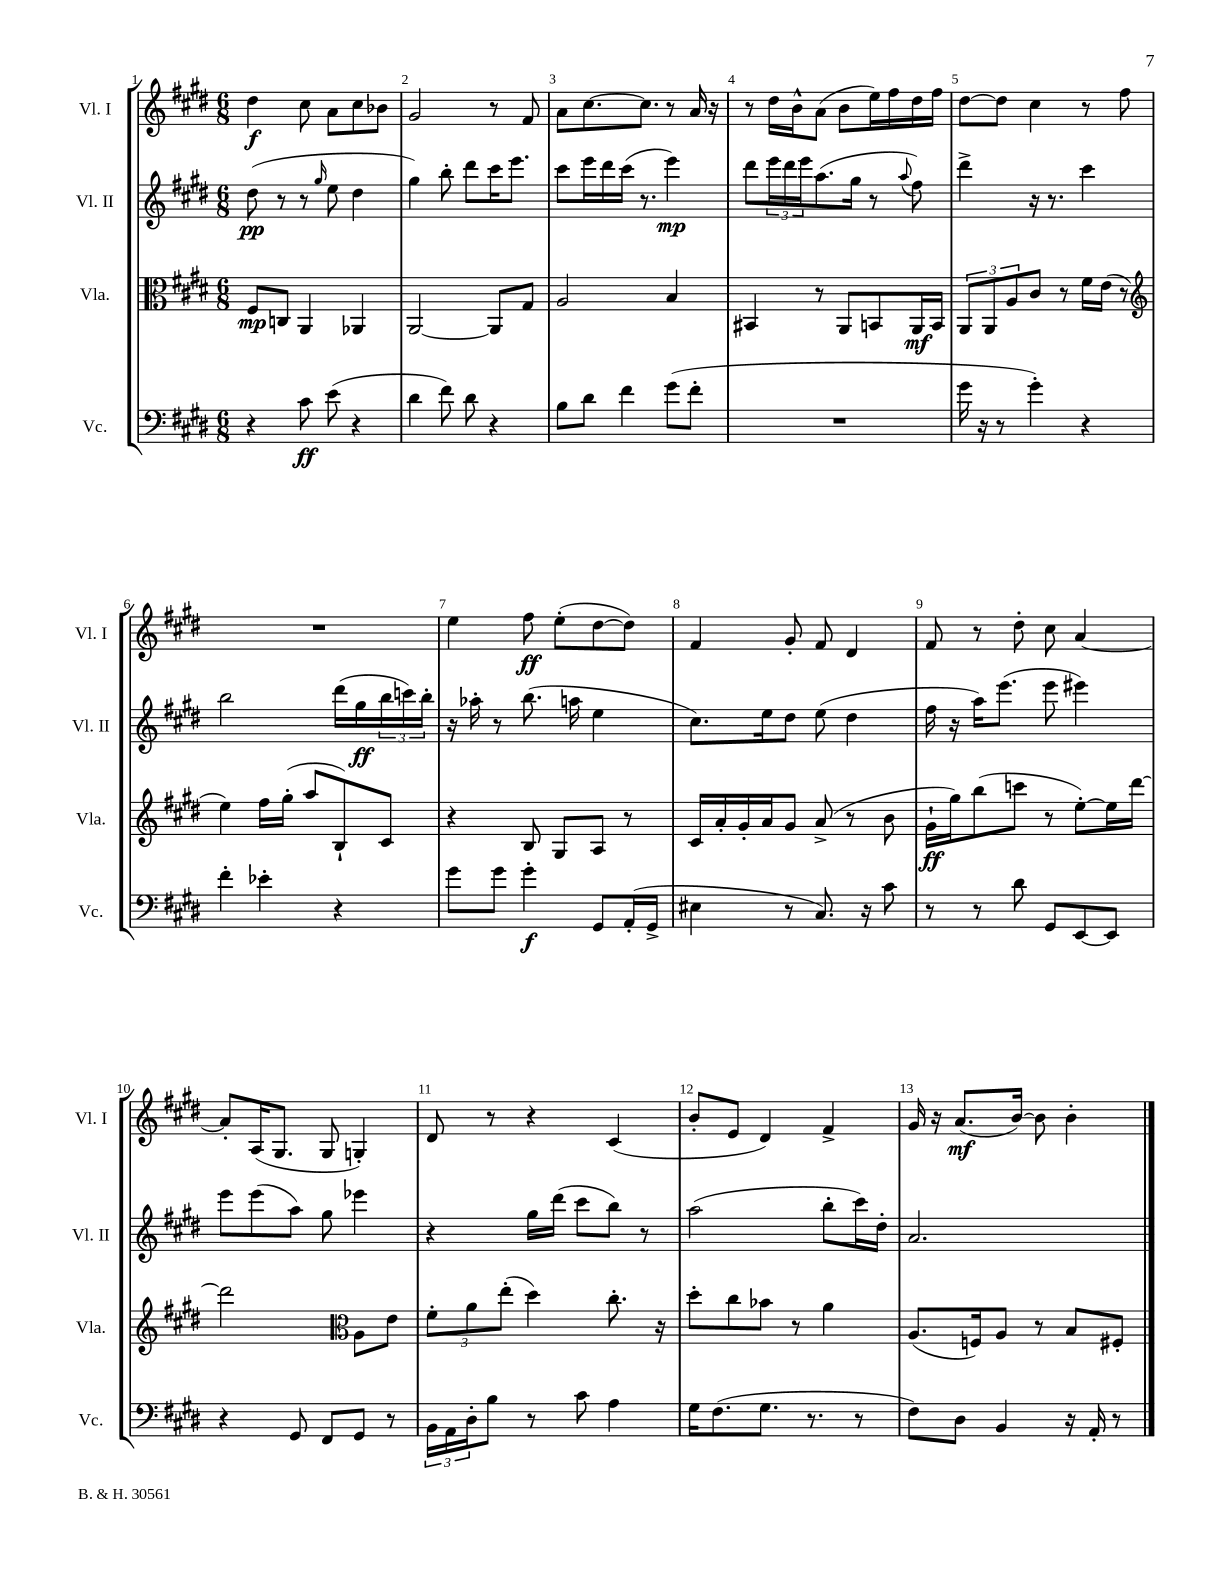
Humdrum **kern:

**kern	**dynam	**kern	**dynam	**kern	**dynam	**kern	**dynam
*part4	*part4	*part3	*part3	*part2	*part2	*part1	*part1
*staff4	*staff4	*staff3	*staff3	*staff2	*staff2	*staff1	*staff1
*I"Vc.	*	*I"Vla.	*	*I"Vl. II	*	*I"Vl. I	*
*I'Vc.	*	*I'Vla.	*	*I'Vl. II	*	*I'Vl. I	*
*clefF4	*	*clefC3	*	*clefG2	*	*clefG2	*
*k[f#c#g#d#]	*	*k[f#c#g#d#]	*	*k[f#c#g#d#]	*	*k[f#c#g#d#]	*
*M6/8	*	*M6/8	*	*M6/8	*	*M6/8	*
=1	=1	=1	=1	=1	=1	=1	=1
4r	.	8F#/L	mp	(8dd#\	pp	4dd#\	f
.	.	8Cn/J	.	8r	.	.	.
8c#\	ff	4AA/	.	8r	.	8cc#\	.
.	.	.	.	16qqgg#/	.	.	.
(8e\	.	.	.	8ee\	.	8a\L	.
4r	.	4AA-X/	.	4dd#\	.	8cc#\	.
.	.	.	.	.	.	8b-X\J	.
=2	=2	=2	=2	=2	=2	=2	=2
4d#\	.	[2AA/	.	4gg#\)	.	2g#/	.
8f#\)	.	.	.	8bb'\	.	.	.
8d#\	.	.	.	8ddd#\L	.	.	.
4r	.	8AA/L]	.	16ccc#\K	.	8r	.
.	.	.	.	8.eee\J	.	.	.
.	.	8G#/J	.	.	.	8f#/	.
=3	=3	=3	=3	=3	=3	=3	=3
8B\L	.	2A/	.	8ccc#\L	.	8a\L	.
8d#\J	.	.	.	16eee\L	.	[8.cc#\	.
.	.	.	.	16ddd#\	.	.	.
4f#\	.	.	.	(16ccc#\JJ	.	.	.
.	.	.	.	8.r	.	8.cc#\J]	.
(8g#\L	.	4B/	.	4eee\)	mp	8r	.
8f#'\J	.	.	.	.	.	16a/	.
.	.	.	.	.	.	16r	.
=4	=4	=4	=4	=4	=4	=4	=4
2.r	.	4BB#X/	.	8ddd#\L	.	8r	.
.	.	.	.	24eee\L	.	16dd#\LL	.
.	.	.	.	24ddd#\	.	.	.
.	.	.	.	.	.	16b^^\J	.
.	.	.	.	24eee\J	.	.	.
.	.	8r	.	(8.aa\	.	(8a\J	.
.	.	8AA/L	.	.	.	8b\L	.
.	.	.	.	16gg#\Jk	.	.	.
.	.	8BBn/	.	8r	.	16ee\L)	.
.	.	.	.	.	.	16ff#\	.
.	.	.	.	8qqaa/	.	.	.
.	.	16AA/L	mf	8ff#\)	.	16dd#\	.
.	.	16BB/JJ	.	.	.	16ff#\JJ	.
=5	=5	=5	=5	=5	=5	=5	=5
16g#\	.	12AA/L	.	4ddd#^\	.	[8dd#\L	.
16r	.	.	.	.	.	.	.
.	.	12AA/	.	.	.	.	.
8r	.	.	.	.	.	8dd#\J]	.
.	.	12A/	.	.	.	.	.
4g#'\)	.	8c#/J	.	16r	.	4cc#\	.
.	.	.	.	8.r	.	.	.
.	.	8r	.	.	.	.	.
4r	.	16f#\LL	.	4ccc#\	.	8r	.
.	.	(16e\JJ	.	.	.	.	.
.	.	8r	.	.	.	8ff#\	.
!!LO:LB:g=z
=6	=6	=6	=6	=6	=6	=6	=6
*	*	*clefG2	*	*	*	*	*
4f#'\	.	4ee\)	.	2bb\	.	2.r	.
4e-X'\	.	16ff#\LL	.	.	.	.	.
.	.	(16gg#'\JJ	.	.	.	.	.
.	.	8aa/L	.	.	.	.	.
4r	.	8B`/)	.	(16ddd#\LL	.	.	.
.	.	.	.	16gg#\	ff	.	.
.	.	8c#/J	.	24bb\	.	.	.
.	.	.	.	24cccn\)	.	.	.
.	.	.	.	24bb'\JJ	.	.	.
=7	=7	=7	=7	=7	=7	=7	=7
8g#\L	.	4r	.	16r	.	4ee\	.
.	.	.	.	16aa-X'\	.	.	.
8g#\J	.	.	.	8r	.	.	.
4g#'\	f	8B/	.	(8.bb\	.	8ff#\	ff
.	.	8G#/L	.	.	.	(8ee'\L	.
.	.	.	.	16aan\	.	.	.
8GG#/L	.	8A/J	.	4ee\	.	[8dd#\	.
(16AA'/L	.	8r	.	.	.	8dd#\J])	.
16GG#^/JJ	.	.	.	.	.	.	.
=8	=8	=8	=8	=8	=8	=8	=8
4E#X\	.	16c#/LL	.	8.cc#\L)	.	4f#/	.
.	.	16a'/	.	.	.	.	.
.	.	16g#'/	.	.	.	.	.
.	.	16a/J	.	16ee\k	.	.	.
8r	.	8g#/J	.	8dd#\J	.	8g#'/	.
8.C#/)	.	(8a^/	.	(8ee\	.	8f#/	.
.	.	8r	.	4dd#\	.	4d#/	.
16r	.	.	.	.	.	.	.
8c#\	.	8b\	.	.	.	.	.
=9	=9	=9	=9	=9	=9	=9	=9
8r	.	16g#`\LL	ff	16ff#\	.	8f#/	.
.	.	16gg#\J)	.	16r	.	.	.
8r	.	(8bb\	.	16aa\KL)	.	8r	.
.	.	.	.	(8.eee\J	.	.	.
8d#\	.	8cccn\J	.	.	.	8dd#'\	.
8GG#/L	.	8r	.	8eee\	.	8cc#\	.
[8EE/	.	[8ee'\L)	.	4eee#X\)	.	[4a/	.
8EE/J]	.	16ee\L]	.	.	.	.	.
.	.	[16ddd#\JJ	.	.	.	.	.
!!LO:LB:g=z
=10	=10	=10	=10	=10	=10	=10	=10
4r	.	2ddd#\]	.	8eee\L	.	8a'/L]	.
.	.	.	.	(8eee\	.	(16A/K	.
.	.	.	.	.	.	8.G#/J	.
8GG#/	.	.	.	8aa\J)	.	.	.
8FF#/L	.	.	.	8gg#\	.	8G#/	.
*	*	*clefC3	*	*	*	*	*
8GG#/J	.	8A\L	.	4eee-X\	.	4Gn'/)	.
8r	.	8e\J	.	.	.	.	.
=11	=11	=11	=11	=11	=11	=11	=11
24BB\LL	.	12f#'\L	.	4r	.	8d#/	.
24AA\	.	.	.	.	.	.	.
24D#'\J	.	12a\	.	.	.	.	.
8B\J	.	.	.	.	.	8r	.
.	.	(12ee'\J	.	.	.	.	.
8r	.	4dd#\)	.	16gg#\LL	.	4r	.
.	.	.	.	(16ddd#\JJ	.	.	.
8c#\	.	.	.	8ccc#\L	.	.	.
4A\	.	8.cc#'\	.	8bb\J)	.	(4c#/	.
.	.	.	.	8r	.	.	.
.	.	16r	.	.	.	.	.
=12	=12	=12	=12	=12	=12	=12	=12
16G#\KL	.	8dd#'\L	.	(2aa\	.	8b'/L	.
(8.F#\	.	.	.	.	.	.	.
.	.	8cc#\	.	.	.	8e/J	.
8.G#\J	.	8b-X\J	.	.	.	4d#/)	.
.	.	8r	.	.	.	.	.
8.r	.	.	.	.	.	.	.
.	.	4a\	.	8bb'\L	.	4f#^/	.
8r	.	.	.	16ccc#\L)	.	.	.
.	.	.	.	16dd#'\JJ	.	.	.
=13	=13	=13	=13	=13	=13	=13	=13
8F#\L)	.	(8.A/L	.	2.a/	.	16g#/	.
.	.	.	.	.	.	16r	.
8D#\J	.	.	.	.	.	(8.a/L	mf
.	.	16Fn/k)	.	.	.	.	.
4BB/	.	8A/J	.	.	.	.	.
.	.	.	.	.	.	[16b/Jk)	.
.	.	8r	.	.	.	8b\]	.
16r	.	8B/L	.	.	.	4b'\	.
16AA'/	.	.	.	.	.	.	.
8r	.	8F#X'/J	.	.	.	.	.
==	==	==	==	==	==	==	==
*-	*-	*-	*-	*-	*-	*-	*-
